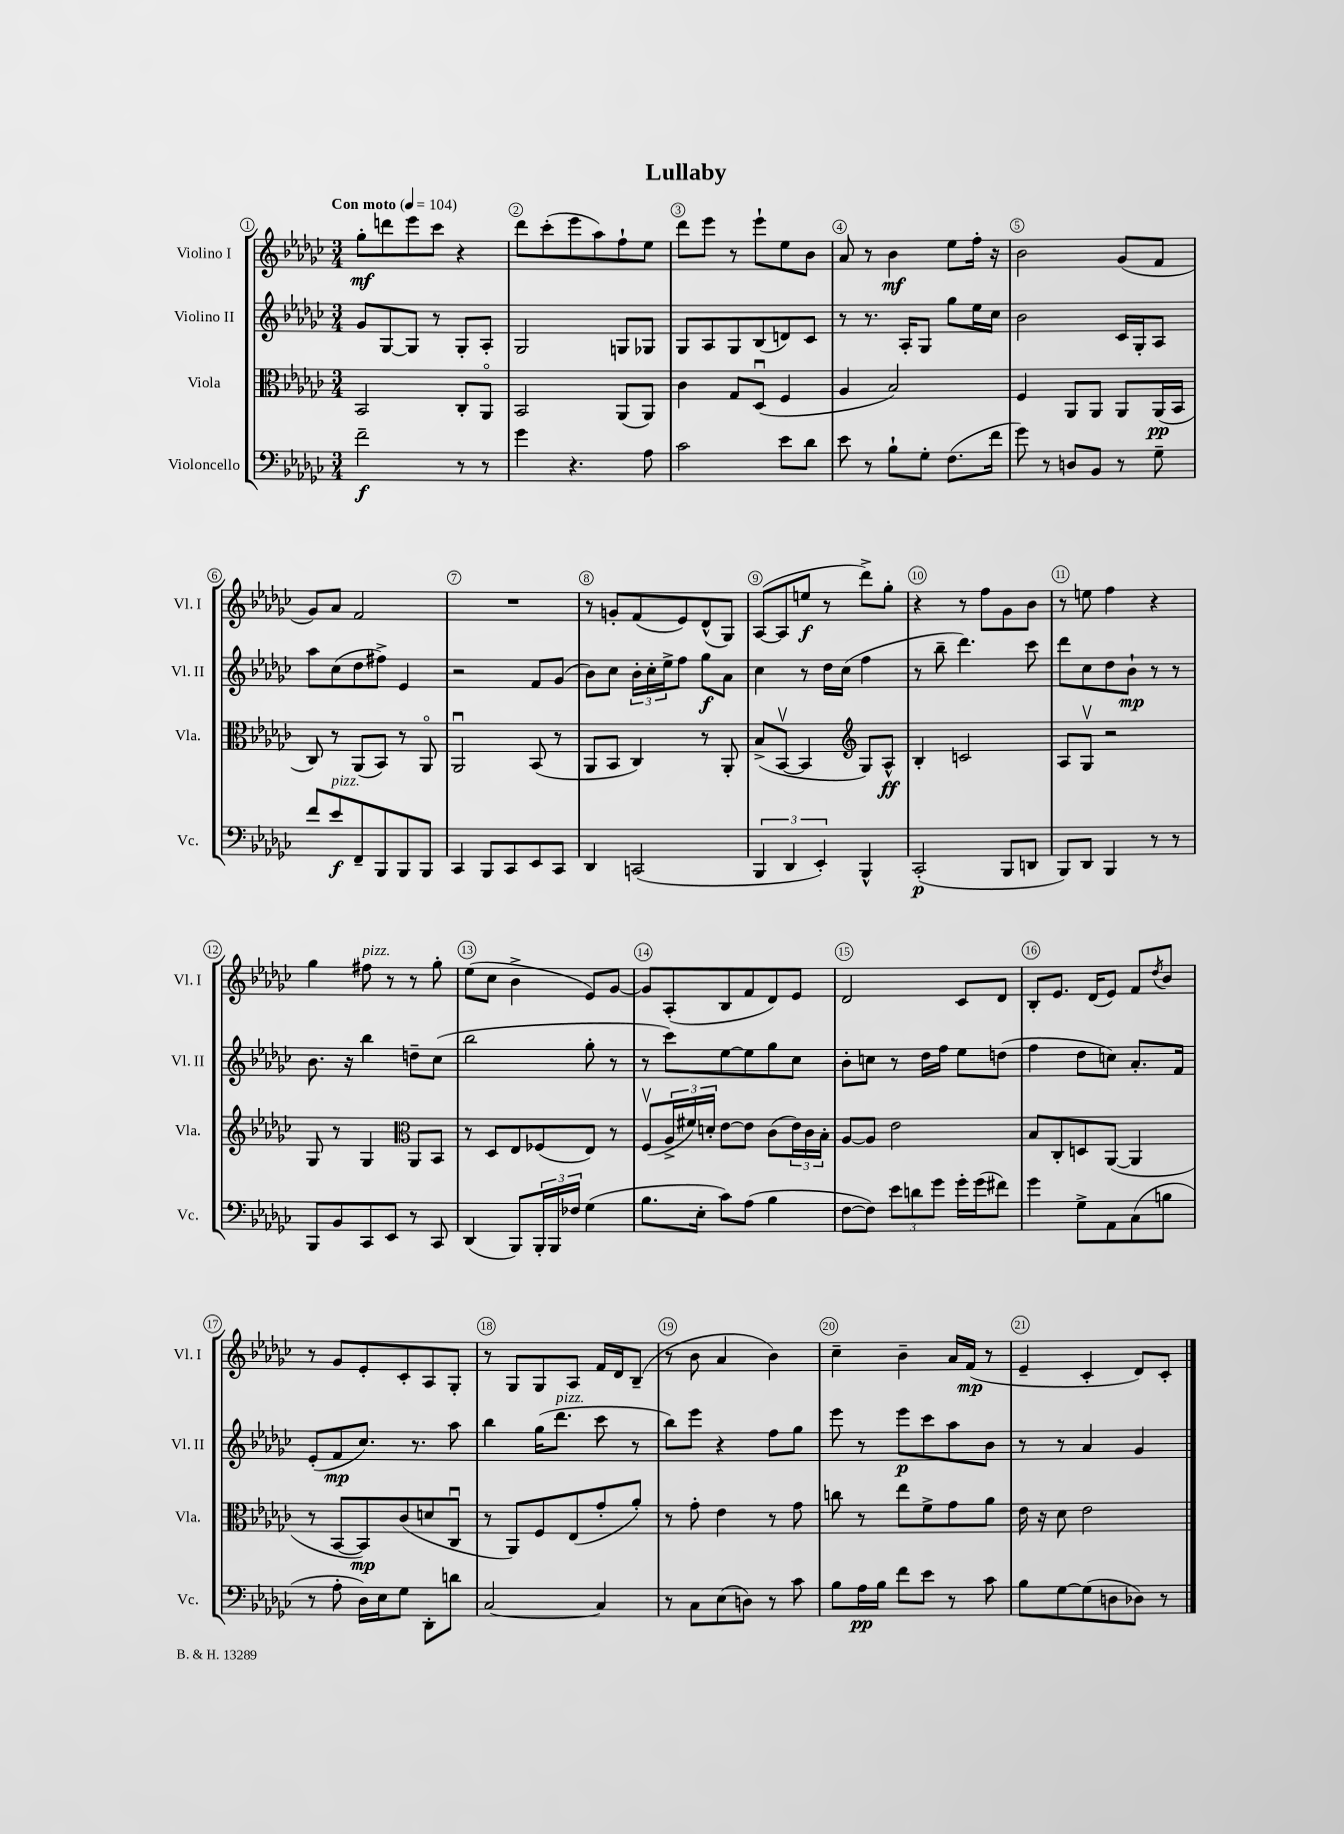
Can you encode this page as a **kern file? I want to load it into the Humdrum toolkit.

**kern	**kern	**kern	**kern
*staff4	*staff3	*staff2	*staff1
*clefF4	*clefC3	*clefG2	*clefG2
*k[b-e-a-d-g-c-]	*k[b-e-a-d-g-c-]	*k[b-e-a-d-g-c-]	*k[b-e-a-d-g-c-]
*M3/4	*M3/4	*M3/4	*M3/4
*MM104	*MM104	*MM104	*MM104
2f~\	2BB-/	8g-/L	8gg-'\L
.	.	[8G-/	8ddd\
.	.	8G-/]J	8eee-\
.	.	8r	8ccc-\J
8r	8C-'/L	8G-'/L	4r
8r	8AA-o/J	8A-'/J	.
=	=	=	=
4g-\	2BB-/	2G-/	8ddd-\L
.	.	.	(8ccc-'\
4.r	.	.	8eee-\
.	.	.	8aa-\)
.	(8AA-/L	8G/L	8ff`\
8A-\	8AA-/J)	8G-/J	8ee-\J
=	=	=	=
2c-\	4c-\	8G-/L	8ddd-\L
.	.	8A-/	8eee-\J
.	8G-/L	8G-/	8r
.	(8D-u/J	(8B-/	8eee-`\L
8e-\L	4F/	8d/)	8ee-\
8d-\J	.	8c-/J	8b-\J
=	=	=	=
8e-\	4A-/	8r	8a-/
8r	.	8.r	8r
8B-`\L	2B-/)	.	4b-\
.	.	16A-'/LK	.
8G-'\J	.	8G-/J	.
(8.F\L	.	8gg-\L	8ee-\L
.	.	16ee-\L	16ff'\Jk
16f\Jk	.	16cc-\JJ	16r
=	=	=	=
8g-\)	4F/	2b-\	2b-\
8r	.	.	.
8D/L	8AA-/L	.	.
8BB-/J	8AA-/J	.	.
8r	8AA-/L	16c-/LL	(8g-/L
.	.	16G-'/J	.
8G-~\	(16AA-/L	8A-/J	8f/J
.	16BB-/JJ	.	.
=	=	=	=
8f/L	8C-/)	8aa-\L	8g-/L)
8e-/	8r	(8cc-\	8a-/J
8FF~/	(8AA-/L	8dd-\	2f/
8BBB-/	8BB-/J)	8ff#^\J)	.
8BBB-/	8r	4e-/	.
8BBB-/J	8AA-o/	.	.
=	=	=	=
4CC-/	2AA-u/	2r	2.r
8BBB-/L	.	.	.
8CC-/	.	.	.
8EE-/	(8BB-/	8f/L	.
8CC-/J	8r	(8g-/J	.
=	=	=	=
4DD-/	8AA-/L	8b-\L)	8r
.	8BB-/J	8cc-\J	8g'/L
(2CC/	4C-/)	24b-'\LL	(8f/
.	.	24cc-'\	.
.	.	24ee-^\J	.
.	.	8ff\J	8e-/)
.	8r	8gg-\L	(8d-^^/
.	8AA-'/	8a-\J	8G-/J)
=	=	=	=
6BBB-/	(8B-^/L	4cc-\	([8A-/L
.	[8BB-v/J	.	8A-/]
6DD-/	.	.	.
.	4BB-/]	8r	8ee/J
6EE-'/)	.	.	.
.	.	16dd-\LL	8r
.	.	(16cc-\JJ	.
*	*clefG2	*	*
4BBB-^^/	8G-/L)	4ff\	8ddd-^\L)
.	8A-^^/J	.	8gg-'\J
=	=	=	=
(2CC-'/	4B-'/	8r	4r
.	.	8bb-~\	.
.	2c/	4.ddd-\)	8r
.	.	.	8ff\L
8BBB-/L	.	.	8g-\
8DD/J	.	8ccc-\	8b-\J
=	=	=	=
8BBB-/L)	8A-/L	8ddd-\L	8r
8DD-/J	8G-v/J	8cc-\	8ee\
4BBB-/	2r	8dd-\	4ff\
.	.	8b-`\J	.
8r	.	8r	4r
8r	.	8r	.
=	=	=	=
8BBB-/L	8G-/	8.b-\	4gg-\
8BB-/	8r	.	.
.	.	16r	.
8CC-/	4G-/	4bb-\	8ff#\
8EE-/J	.	.	8r
*	*clefC3	*	*
8r	8AA-/L	8dd~\L	8r
8CC-/	8BB-/J	(8cc-\J	8gg-'\
=	=	=	=
(4DD-/	8r	2bb-\	(8ee-\L
.	8D-/L	.	8cc-\J
8BBB-/L)	8E-/	.	4b-^\
24BBB-'/L	(8F-/	.	.
24BBB-/	.	.	.
24F-/JJ	.	.	.
(4G-\	8E-/J)	8gg-'\	8e-/L)
.	8r	8r	[8g-/J
=	=	=	=
8.B-\L	(8Fv/L	8r	8g-/]L
.	24A-^/L	8ccc-\L)	(8A-'/
.	24f#/)	.	.
16E-'\Jk	.	.	.
.	24d'/JJ	.	.
8c-\L)	[8e-\L	[8ee-\	8B-/
(8A-\J	8e-\]J	8ee-\]	8f/
4B-\	(8c-\L	8gg-\	8d-/)
.	24e-\L)	8cc-\J	8e-/J
.	24c-\	.	.
.	24B-'\JJ	.	.
=	=	=	=
[8F\L	[8A-/L	8b-'\L	2d-/
8F\]J)	8A-/]J	8cc\J	.
12e-\L	2e-\	8r	.
12d\	.	.	.
.	.	16dd-\LL	.
12g-\J	.	.	.
.	.	16ff\JJ	.
16g-'\LL	.	8ee-\L	8c-/L
(16g-\J	.	.	.
8f#\J)	.	(8dd\J	8d-/J
=	=	=	=
4g-\	8B-/L	4ff\	8B-'/L
.	8C-'/	.	8.e-/J
8G-^\L	8D/	8dd-\L	.
.	.	.	(16d-/LK
8AA-\	([8AA-/J	8cc\J)	8e-/J)
(8C-\	4AA-/]	8.a-'/L	8f/L
.	.	.	8qdd-/
8B\J	.	.	8b-/J
.	.	16f/Jk	.
=	=	=	=
8r	8r	(8e-'/L	8r
8A-'\	[8BB-/L	8f/	8g-/L
16D-\LL)	8BB-/])	8.cc-/J)	8e-'/
16E-\J	.	.	.
8G-\J	(8c-/	.	8c-'/
.	.	8.r	.
8DD-'\L	8d/	.	8A-/
8d\J	8C-u/J	8aa-\	8G-'/J
=	=	=	=
[2C-/	8r	4bb-\	8r
.	8AA-/L)	.	8G-/L
.	8F/	(16gg-\LK	8G-/
.	.	8.ddd-\J	.
.	(8E-/	.	8A-/J
4C-/]	8g-'/	8ccc-\	16f/LL
.	.	.	16d-/J
.	8a-'/J)	8r	(8B-~/J
=	=	=	=
8r	8r	8bb-\L)	8r
8C-\L	8g-'\	8eee-\J	8b-\
(8E-\	4e-\	4r	4a-/
8D\J)	.	.	.
8r	8r	8ff\L	4b-\)
8c-\	8g-\	8gg-\J	.
=	=	=	=
8B-\L	8cc\	8eee-\	4cc-~\
16A-\L	8r	8r	.
16B-\JJ	.	.	.
8f\L	8ee-\L	8eee-\L	4b-~\
8e-\J	8f^\	8ccc-\	.
8r	8g-\	8aa-\	16a-/LL
.	.	.	(16f/JJ
8c-\	8a-\J	8b-\J	8r
=	=	=	=
8B-\L	16e-\	8r	4e-~/
.	16r	.	.
[8G-\	8d-\	8r	.
(8G-\]	2e-\	4a-/	4c-'/
8D\	.	.	.
8D-\J)	.	4g-/	8d-/L)
8r	.	.	8c-'/J
==	==	==	==
*-	*-	*-	*-
